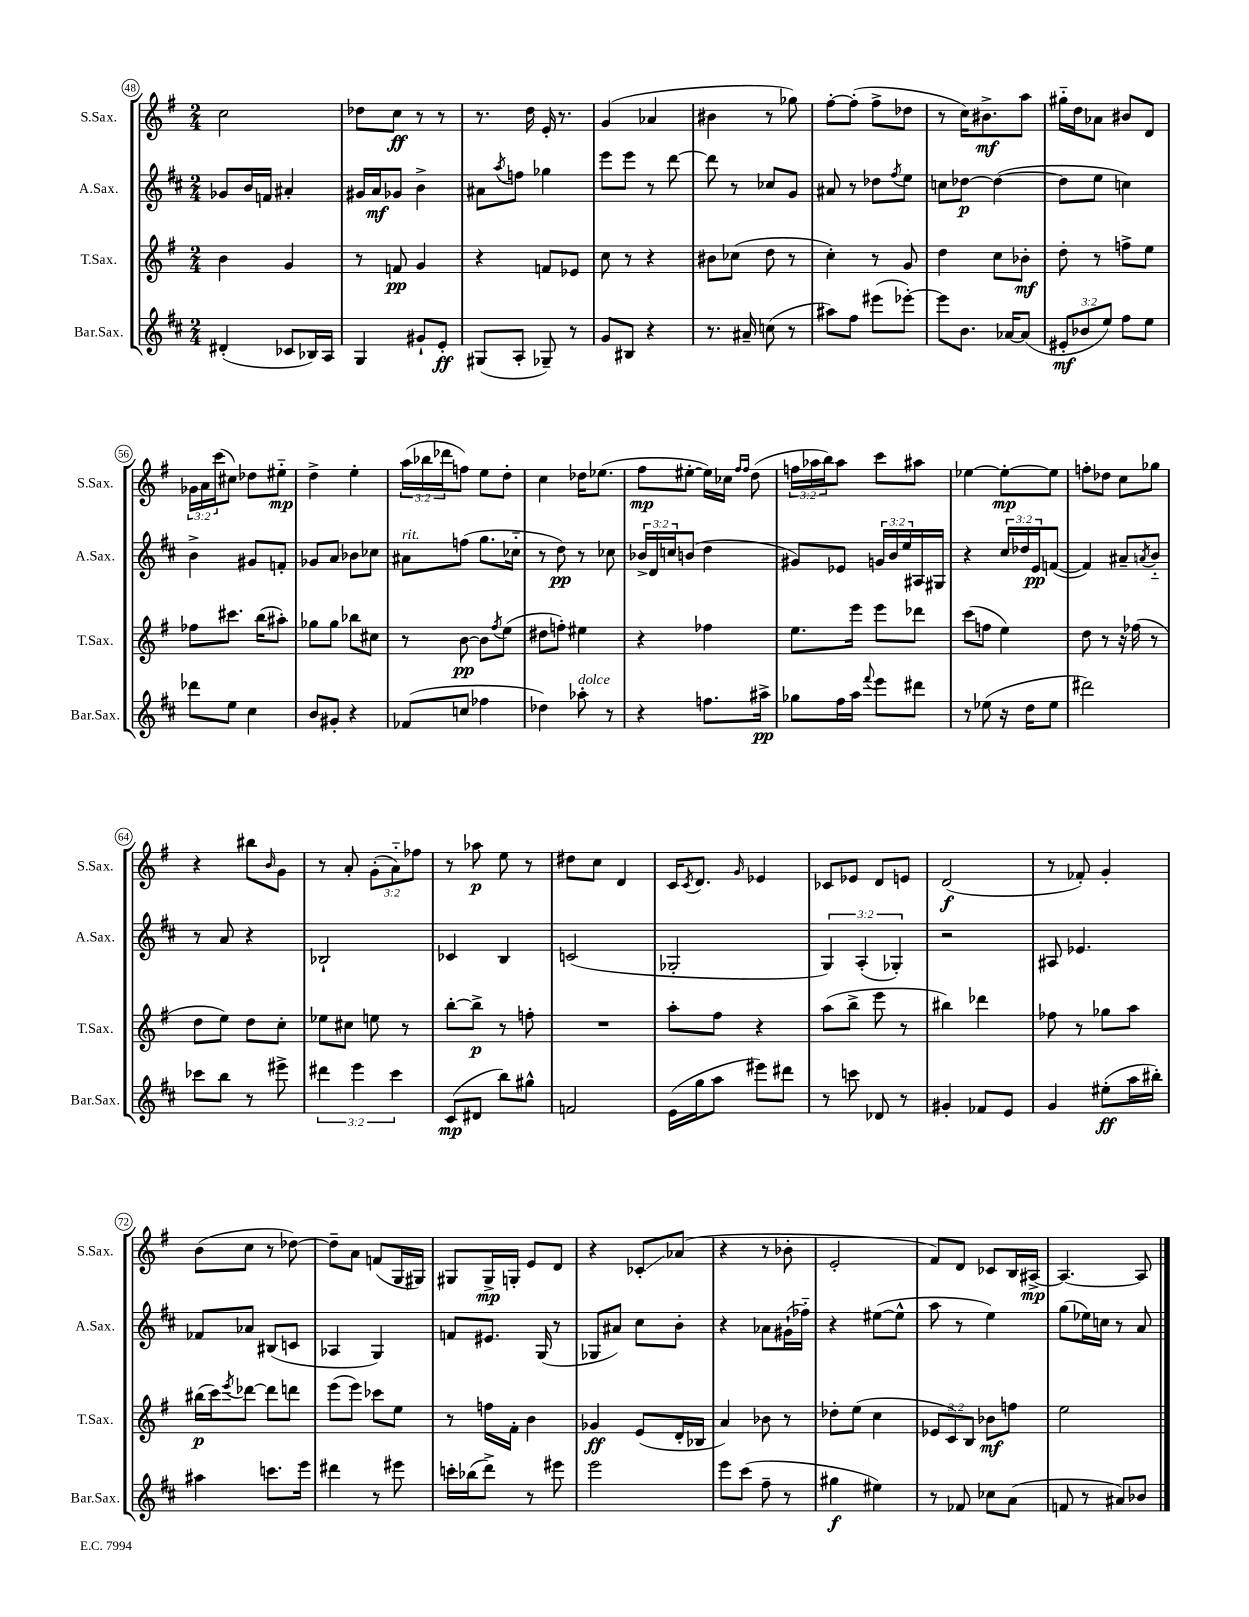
<<
\new StaffGroup <<
\new Staff = "s0" \with { instrumentName = "S.Sax." shortInstrumentName = "S.Sax." } {
    \clef treble \key g \major \numericTimeSignature \time 2/4 \override Staff.TupletNumber.text = #tuplet-number::calc-fraction-text
    c''2 |
    des''8 c''8\ff r8 r8 |
    r8. d''16 e'16-. r8. |
    g'4( aes'4 |
    bis'4 r8 ges''8) |
    fis''8~-. fis''8-.( fis''8-> des''8 |
    r8 c''16) bis'8.->\mf a''8 |
    gis''16-_ d''16 aes'8 bis'8 d'8 |
    \tuplet 3/2 { ges'16 a'16 c'''16( } cis''8) des''8 eis''8-_\mp |
    d''4-> e''4-. |
    \tuplet 3/2 { a''16( bes''16 des'''16 } f''8) e''8 d''8-. |
    c''4 des''16 ees''8.( |
    fis''8\mp eis''8~-. eis''16) ces''16 \grace { fis''16 fis''16 } d''8( |
    \tuplet 3/2 { f''16 aes''16 b''16) } aes''8 c'''8 ais''8 |
    ees''4~ ees''8~-.\mp ees''8 |
    f''8-. des''8 c''8 ges''8 |
    r4 bis''8 \grace { b'16 } g'8 |
    r8 a'8-. \tuplet 3/2 { g'8-.( a'8-_) fes''8 } |
    r8 aes''8\p e''8 r8 |
    dis''8 c''8 d'4 |
    c'16 \acciaccatura { c'8 } d'8. \grace { g'16 } ees'4 |
    ces'8 ees'8 d'8 e'8 |
    d'2\f( |
    r8 fes'8-.) g'4-. |
    b'8( c''8 r8 des''8~) |
    des''8-- a'8 f'8( g16 gis16) |
    gis8 gis16->\mp g16-. e'8 d'8 |
    r4 ces'8-.\glissando aes'8( |
    r4 r8 bes'8-. |
    e'2-. |
    fis'8) d'8 ces'8 b16 ais16~->\mp |
    ais4.~ ais8 \bar "|." |
}
\new Staff = "s1" \with { instrumentName = "A.Sax." shortInstrumentName = "A.Sax." } {
    \clef treble \key d \major \numericTimeSignature \time 2/4 \override Staff.TupletNumber.text = #tuplet-number::calc-fraction-text
    ges'8 b'16 f'16 ais'4-. |
    gis'16 a'16\mf ges'8 b'4-> |
    ais'8 \acciaccatura { a''8 } f''8 ges''4 |
    e'''8 e'''8 r8 d'''8~ |
    d'''8 r8 ces''8 g'8 |
    ais'8 r8 des''8 \acciaccatura { fis''8 } e''8 |
    c''8 des''8~\p des''4~( |
    des''8 e''8 c''4) |
    b'4-> gis'8 f'8-. |
    ges'8 a'8 bes'8 ces''8 |
    ais'8^\markup { \italic "rit." } f''8( g''8. ces''16-_ |
    r8 d''8\pp) r8 ces''8 |
    \tuplet 3/2 { bes'16-> d'16 c''16 } b'8( d''4 |
    gis'8) ees'8 \tuplet 3/2 { g'16 b'16 e''16 } ais16 gis16 |
    r4 \tuplet 3/2 { cis''16 des''16 e'16\pp } f'8~( |
    f'4) ais'8-- \acciaccatura { a'8 } b'8-_ |
    r8 a'8 r4 |
    bes2-! |
    ces'4 b4 |
    c'2( |
    ges2-. |
    \tuplet 3/2 { g4) a4-.( ges4-.) } |
    r2 |
    ais8 ees'4. |
    fes'8 aes'8 bis8( c'8 |
    aes4 g4) |
    f'8 eis'8. g16( r8 |
    ges8 ais'8) cis''8 b'8-. |
    r4 aes'8 gis'16-!( fes''16-_) |
    r4 eis''8~( eis''8-^ |
    a''8 r8 e''4) |
    g''8( ees''16) c''16 r8 a'8 \bar "|." |
}
\new Staff = "s2" \with { instrumentName = "T.Sax." shortInstrumentName = "T.Sax." } {
    \clef treble \key g \major \numericTimeSignature \time 2/4 \override Staff.TupletNumber.text = #tuplet-number::calc-fraction-text
    b'4 g'4 |
    r8 f'8\pp g'4 |
    r4 f'8 ees'8 |
    c''8 r8 r4 |
    bis'8 ces''8( d''8 r8 |
    c''4-.) r8 g'8 |
    d''4 c''8 bes'8-.\mf |
    d''8-. r8 f''8-> e''8 |
    fes''8 cis'''8. b''16( ais''8-.) |
    ges''8 ges''8 bes''8 cis''8 |
    r8 b'8~\pp b'8 \acciaccatura { fis''8 } e''8( |
    dis''8 f''8-.) eis''4 |
    r4 fes''4 |
    e''8. e'''16 e'''8 des'''8 |
    c'''8( f''8 e''4) |
    d''8 r8 r16 fes''16( r8 |
    d''8 e''8) d''8 c''8-. |
    ees''8 cis''8 e''8 r8 |
    b''8~-. b''8->\p r8 f''8-. |
    R2 |
    a''8-. fis''8 r4 |
    a''8( b''8-> e'''8 r8 |
    bis''4) des'''4 |
    fes''8 r8 ges''8 a''8 |
    bis''16\p( c'''16) \acciaccatura { e'''8 } des'''8~ des'''8 d'''8 |
    e'''8( e'''8) ces'''8 e''8 |
    r8 f''16 fis'16-. b'4 |
    ges'4\ff e'8( d'16-. bes16 |
    a'4) bes'8 r8 |
    des''8-. e''8( c''4 |
    \tuplet 3/2 { ees'8 c'8) b8 } bes'8\mf f''8 |
    e''2 \bar "|." |
}
\new Staff = "s3" \with { instrumentName = "Bar.Sax." shortInstrumentName = "Bar.Sax." } {
    \clef treble \key d \major \numericTimeSignature \time 2/4 \override Staff.TupletNumber.text = #tuplet-number::calc-fraction-text
    dis'4-.( ces'8 bes16) a16 |
    g4 gis'8-! e'8-.\ff |
    gis8( a8-. ges8--) r8 |
    g'8 bis8 r4 |
    r8. ais'16-- c''8( r8 |
    ais''8) fis''8 eis'''8( ees'''8~-.) |
    ees'''8 b'8. aes'16~ aes'8( |
    \tuplet 3/2 { eis'8-.\mf bes'8 e''8) } fis''8 e''8 |
    des'''8 e''8 cis''4 |
    b'8 gis'8-. r4 |
    fes'8( c''8 fes''4 |
    des''4) aes''8-.^\markup { \italic "dolce" } r8 |
    r4 f''8. ais''16->\pp |
    ges''8 fis''16 a''16 \appoggiatura { fis'''8 } e'''8 dis'''8 |
    r8 ees''8( r16 d''16 ees''8 |
    dis'''2) |
    ces'''8 b''8 r8 eis'''8-> |
    \tuplet 3/2 { dis'''4 e'''4 cis'''4 } |
    cis'8\mp( dis'8 b''8) gis''8-^ |
    f'2 |
    e'16( g''16 a''8 eis'''8) dis'''8 |
    r8 c'''8 des'8 r8 |
    gis'4-. fes'8 e'8 |
    g'4 eis''8-.\ff( a''16 bis''16-.) |
    ais''4 c'''8. e'''16 |
    dis'''4 r8 eis'''8 |
    c'''16-. bes''16( d'''8->) r8 eis'''8 |
    e'''2 |
    e'''8 cis'''8( fis''8-- r8 |
    gis''4\f eis''4) |
    r8 fes'8 ces''8 a'8( |
    f'8 r8 ais'8) bes'8 \bar "|." |
}
>>
>>
\layout { \context { \Score currentBarNumber = #48 \override BarNumber.stencil = #(make-stencil-circler 0.1 0.3 ly:text-interface::print) } }
